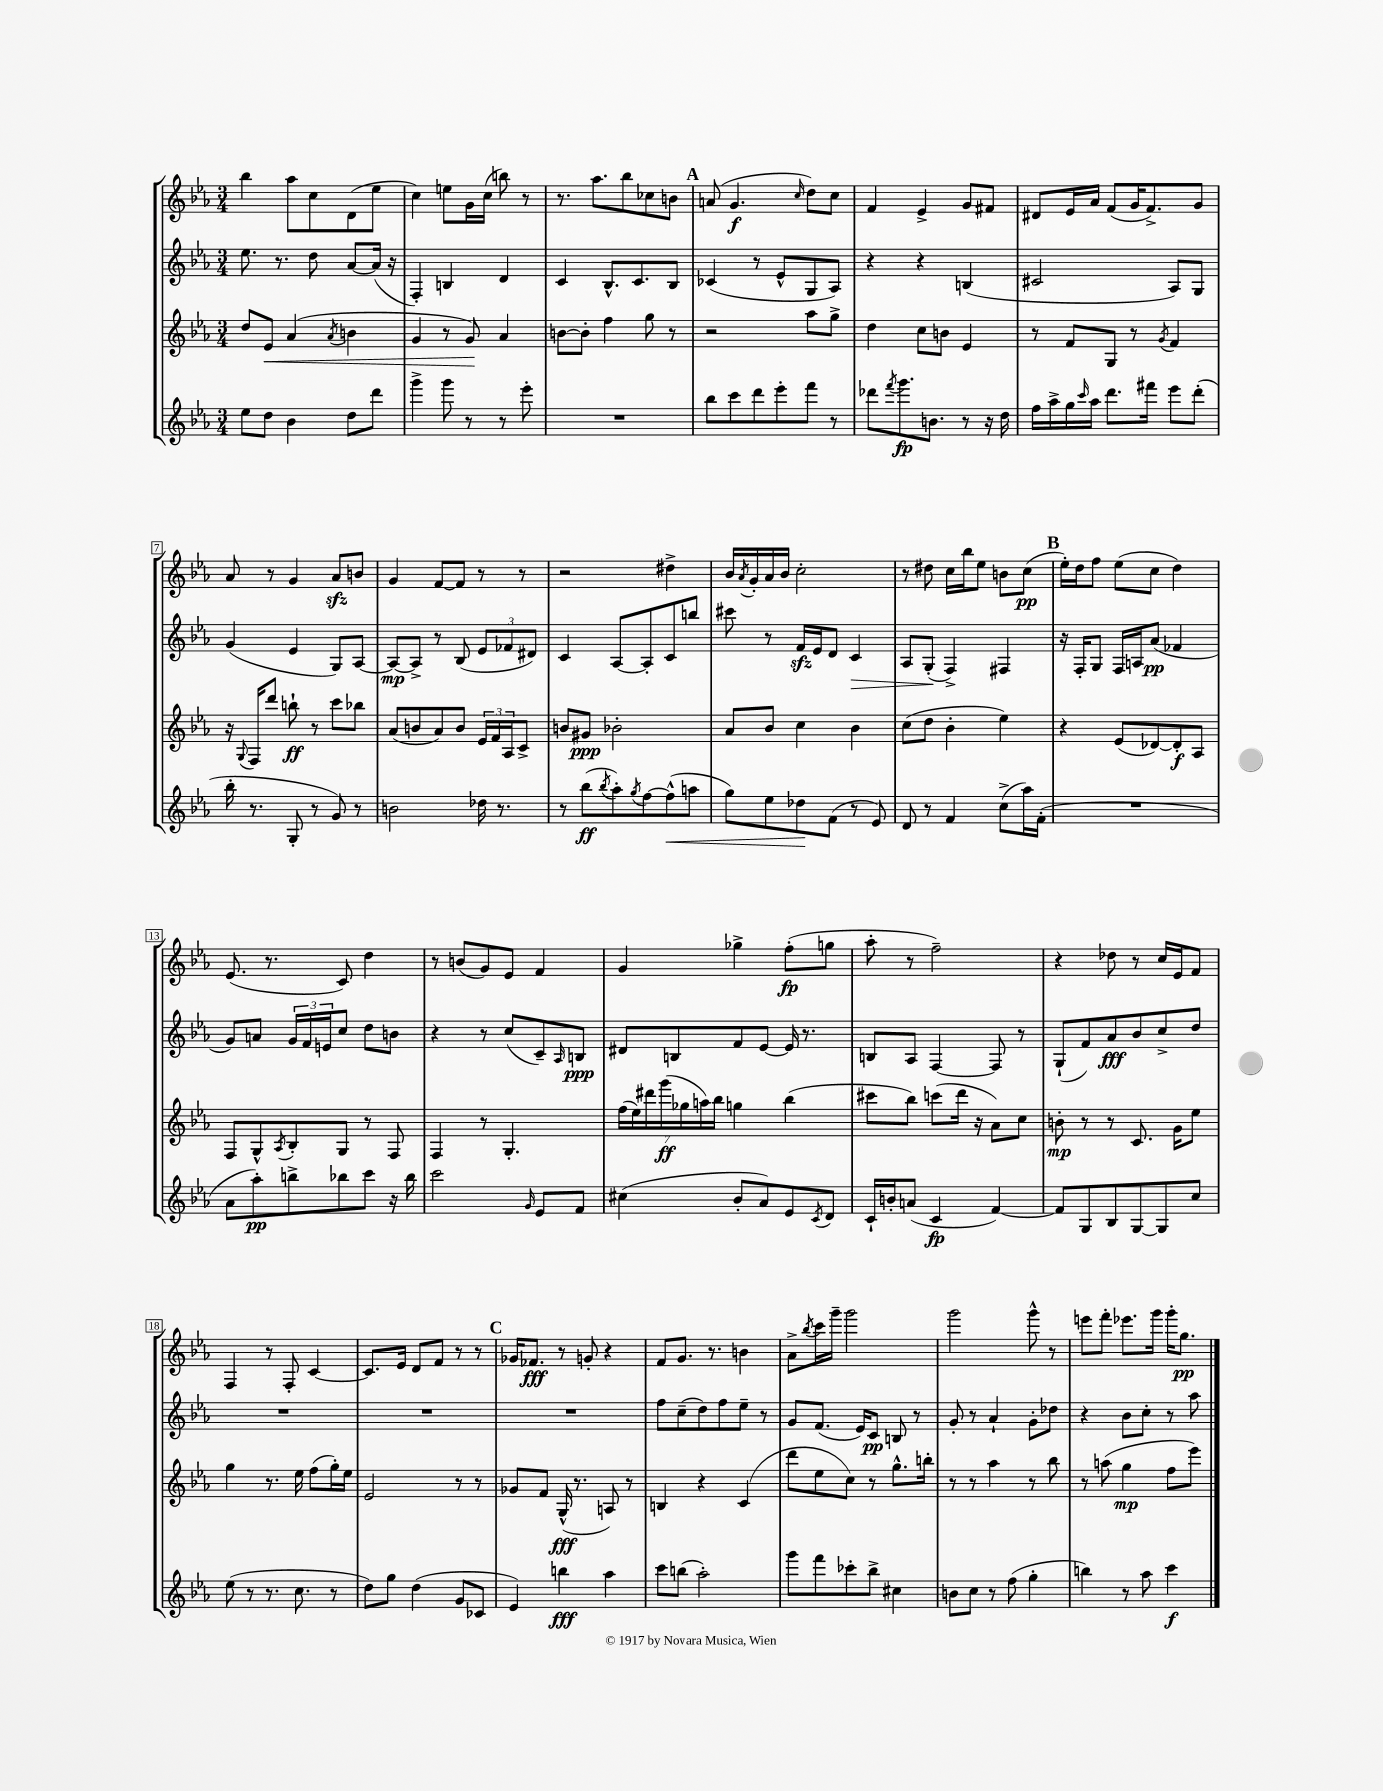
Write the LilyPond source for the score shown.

<<
\new StaffGroup <<
\new Staff = "s0" {
    \clef treble \key ees \major \numericTimeSignature \time 3/4
    bes''4 aes''8 c''8 d'8( ees''8 |
    c''4) e''8 g'16 c''16( b''8) r8 |
    r8. aes''8. bes''8 ces''8 b'8 |
    \mark \markup { \bold "A" } a'8( g'4.\f \grace { c''16 } d''8) c''8 |
    f'4 ees'4-> g'8 fis'8 |
    dis'8 ees'16 aes'16 f'8( g'16 f'8.->) g'8 |
    aes'8 r8 g'4 aes'8\sfz b'8 |
    g'4 f'8~ f'8 r8 r8 |
    r2 dis''4-> |
    bes'16 \acciaccatura { aes'8 } g'16-. aes'16 bes'16 c''2-. |
    r8 dis''8 c''16 bes''16 ees''8 b'8 c''8\pp( |
    \mark \markup { \bold "B" } ees''16-.) d''16 f''8 ees''8( c''8 d''4) |
    ees'8.( r8. c'8) d''4 |
    r8 b'8( g'8) ees'8 f'4 |
    g'4 ges''4-> f''8-.\fp( g''8 |
    aes''8-. r8 f''2--) |
    r4 des''8 r8 c''16 ees'16 f'8 |
    f4 r8 f8-. c'4~ |
    c'8. ees'16 d'8 f'8 r8 r8 |
    \mark \markup { \bold "C" } ges'16 fes'8.\fff r8 g'8-. r4 |
    f'8 g'8. r8. b'4 |
    aes'8-> \acciaccatura { bes''8 } c'''16 g'''16-- g'''2 |
    g'''2 g'''8-^ r8 |
    e'''8 f'''8-. ees'''8. g'''16 g'''16-. g''8.\pp \bar "|." |
}
\new Staff = "s1" {
    \clef treble \key ees \major \numericTimeSignature \time 3/4
    ees''8. r8. d''8 aes'8~ aes'16( r16 |
    f4-.) b4 d'4 |
    c'4 bes8.-^ c'8. bes8 |
    \mark \markup { \bold "A" } ces'4( r8 ees'8-^ g8 aes8) |
    r4 r4 b4( |
    cis'2 aes8) g8 |
    g'4( ees'4 g8) aes8~ |
    aes8~\mp aes8-> r8 bes8( \tuplet 3/2 { ees'8 fes'8 dis'8) } |
    c'4 aes8~ aes8-. c'8 b''8 |
    cis'''8 r8 f'16\sfz ees'16 d'8 c'4\> |
    aes8 g8-.\!( f4->) fis4 |
    \mark \markup { \bold "B" } r16 f16-. g8 f16 a16 aes'8\pp( fes'4 |
    g'8) a'8 \tuplet 3/2 { g'16 f'16 e'16 } c''8 d''8 b'8 |
    r4 r8 c''8( c'8--) \grace { aes16 } b8\ppp |
    dis'8 b8 f'8 ees'8~ ees'16 r8. |
    b8 aes8 f4~ f8 r8 |
    g8-!( f'8) aes'8\fff bes'8 c''8-> d''8 |
    R2. |
    R2. |
    \mark \markup { \bold "C" } R2. |
    f''8 c''8--( d''8) f''8 ees''8-- r8 |
    g'8 f'8.( ees'16) c'8\pp b8 r8 |
    g'8-. r8 aes'4-! g'8-. des''8 |
    r4 bes'8 c''8-. r8 aes''8 \bar "|." |
}
\new Staff = "s2" {
    \clef treble \key ees \major \numericTimeSignature \time 3/4
    d''8 ees'8\< aes'4( \acciaccatura { aes'8 } b'4 |
    g'4 r8 g'8\!) aes'4 |
    b'8~ b'8-. f''4 g''8 r8 |
    \mark \markup { \bold "A" } r2 aes''8 g''8-> |
    d''4 c''8 b'8 ees'4 |
    r8 f'8 g8 r8 \acciaccatura { g'8 } f'4 |
    r16 \appoggiatura { g8 } f16 d'''8 b''8-!\ff r8 c'''8 bes''8 |
    aes'8( b'8 aes'8) b'8 \tuplet 3/2 { ees'16 f'16 aes16 } c'8-> |
    b'8 gis'8\ppp bes'2-. |
    aes'8 bes'8 c''4 bes'4 |
    c''8( d''8 bes'4-. ees''4) |
    \mark \markup { \bold "B" } r4 ees'8( des'8~) des'8-.\f aes8 |
    f8 g8-^ \acciaccatura { aes8 } bes8-. g8 r8 f8 |
    f4 r8 g4.-. |
    \tuplet 7/4 { f''16( ees''16) dis'''16 g'''16\ff( ges''16 a''16) bes''16 } g''4 bes''4( |
    cis'''8 bes''8) c'''8( d'''16 r16 aes'8) c''8 |
    b'8-.\mp r8 r8 c'8. g'16 ees''8 |
    g''4 r8. ees''16 f''8( g''16-.) ees''16 |
    ees'2 r8 r8 |
    \mark \markup { \bold "C" } ges'8 f'8 g16-^\fff( r8. a8) r8 |
    b4 r4 c'4( |
    d'''8 ees''8 c''8) r8 g''8.-^ b''16-. |
    r8 r8 aes''4 r8 bes''8 |
    r8 a''8( g''4\mp f''8 ees'''8) \bar "|." |
}
\new Staff = "s3" {
    \clef treble \key ees \major \numericTimeSignature \time 3/4
    ees''8 d''8 bes'4 d''8 d'''8 |
    g'''4-> g'''8 r8 r8 ees'''8-. |
    R2. |
    \mark \markup { \bold "A" } bes''8 c'''8 d'''8 ees'''8-. f'''8 r8 |
    des'''8 \acciaccatura { f'''8 } g'''8.\fp b'8. r8 r16 d''16 |
    f''16 aes''16-> g''16 \grace { c'''16 } aes''16 d'''8. fis'''16 ees'''8 d'''8-.( |
    bes''16-. r8. g8-. r8 g'8) r8 |
    b'2 des''16 r8. |
    r8 bes''8\ff( \acciaccatura { bes''8 } aes''8-.) \acciaccatura { g''8 } f''8~ f''8-^\<( a''8 |
    g''8) ees''8 des''8\! f'8( r8 ees'8) |
    d'8 r8 f'4 c''8->( aes''16) f'16-.( |
    \mark \markup { \bold "B" } R2. |
    aes'8 aes''8-.\pp) b''8-> bes''8 c'''8 r16 bes''16 |
    c'''2 \grace { g'16 } ees'8 f'8 |
    cis''4( bes'8-. aes'8) ees'8 \acciaccatura { c'8 } d'8 |
    c'16-! b'16-. a'8( c'4\fp f'4~) |
    f'8 g8 bes8 g8~ g8 c''8 |
    ees''8( r8 r8. c''8. r8 |
    d''8) g''8 d''4( g'8 ces'8 |
    \mark \markup { \bold "C" } ees'4) b''4\fff aes''4 |
    c'''8 b''8( aes''2-.) |
    g'''8 f'''8 ces'''8-. bes''8-> cis''4 |
    b'8 c''8 r8 f''8( g''4-. |
    b''4) r8 aes''8 c'''4\f \bar "|." |
}
>>
>>
\layout { \context { \Score \override BarNumber.stencil = #(make-stencil-boxer 0.1 0.3 ly:text-interface::print) } }
